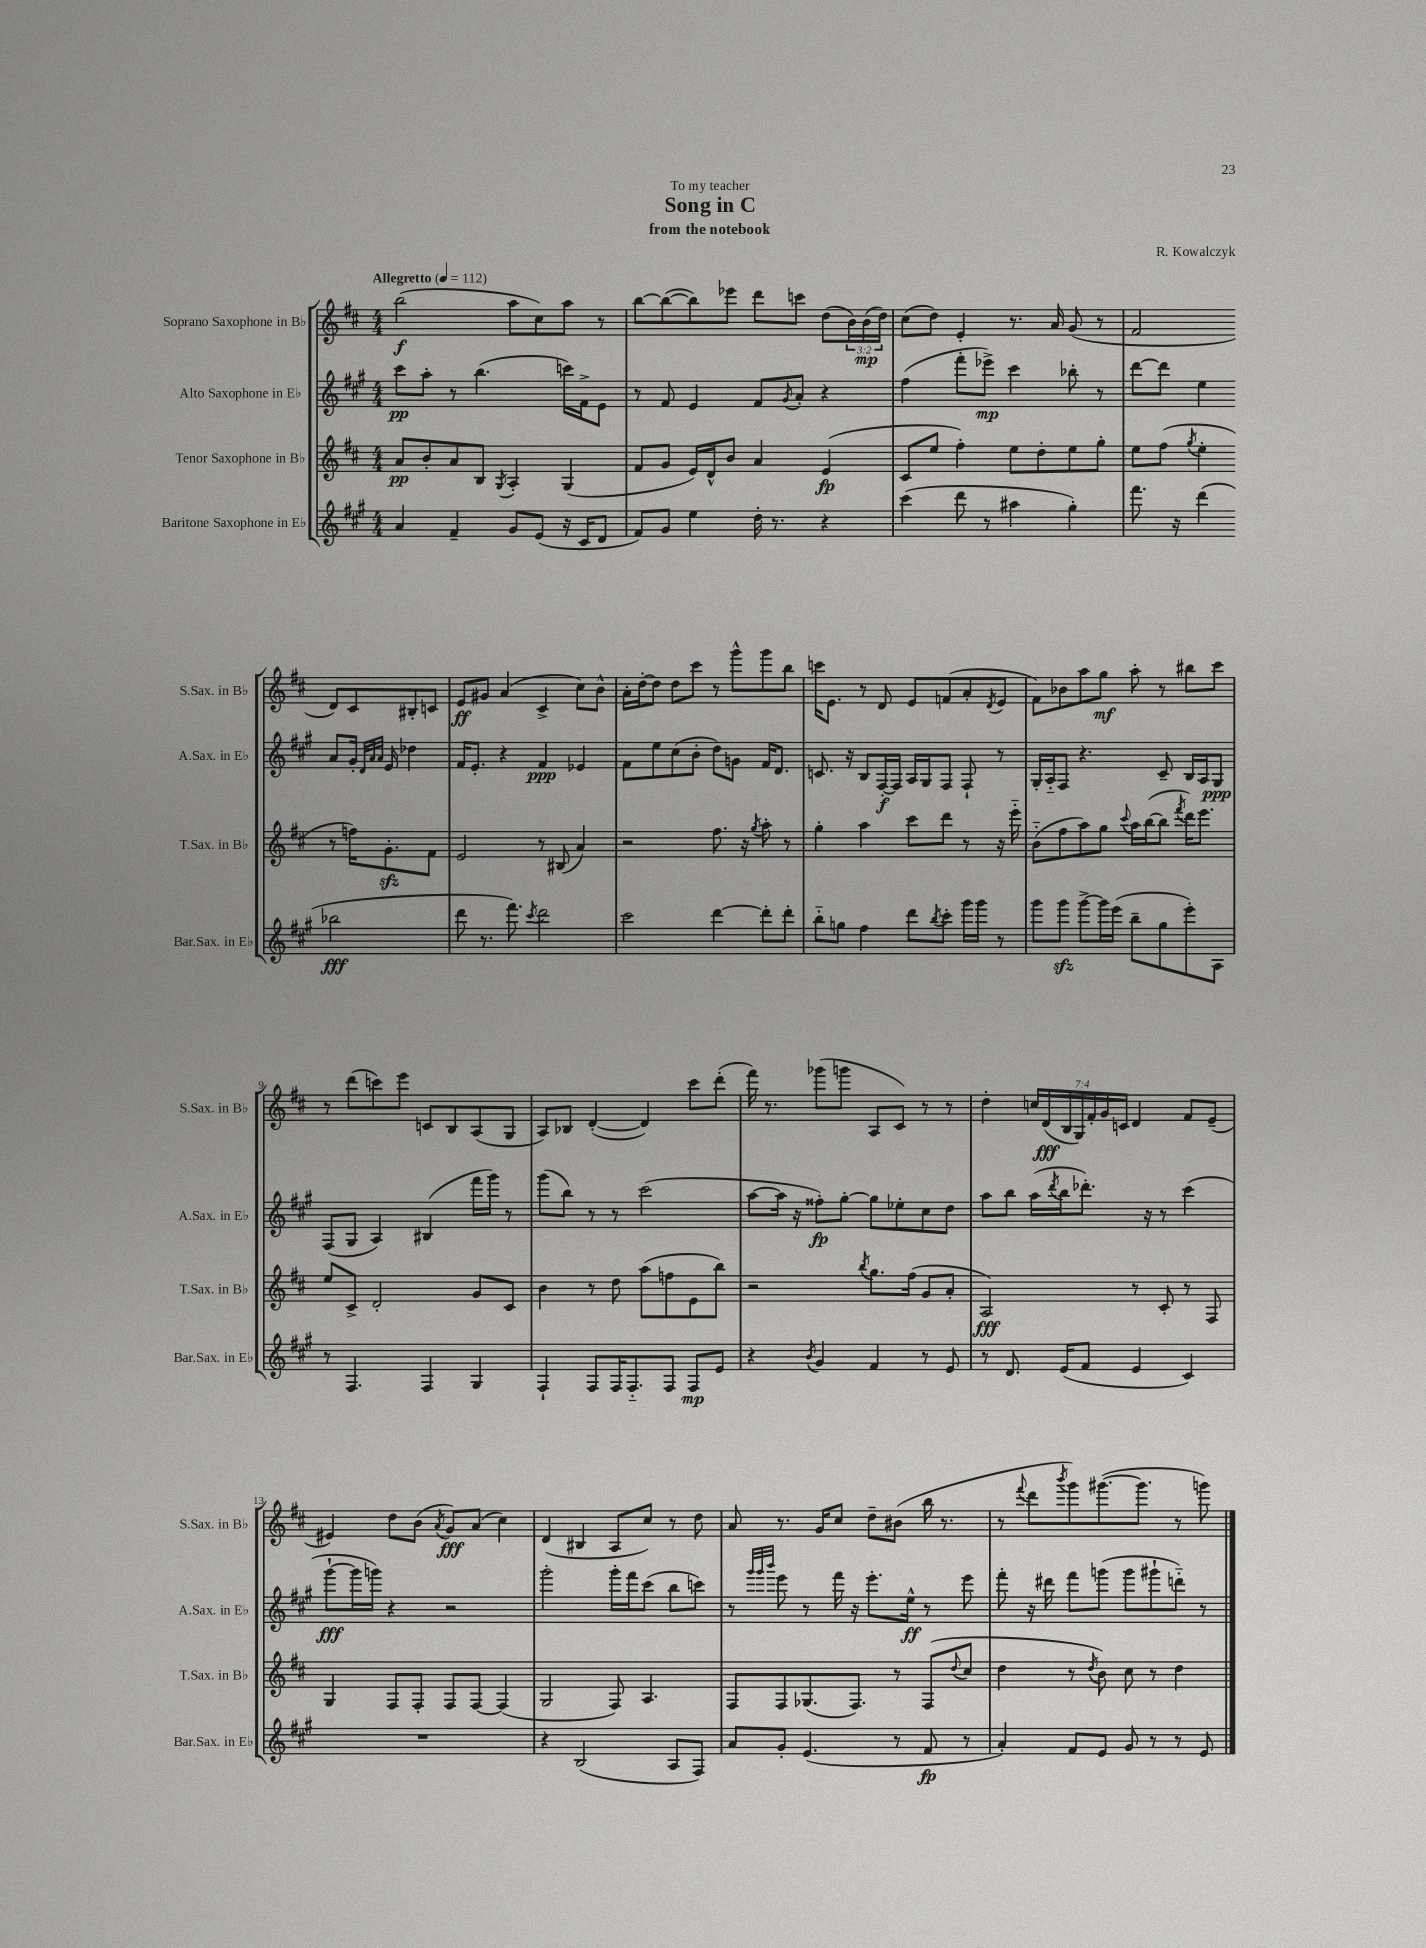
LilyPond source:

\header { title = "Song in C" composer = "R. Kowalczyk" subtitle = "from the notebook" dedication = "To my teacher" }
<<
\new StaffGroup <<
\new Staff = "s0" \with { instrumentName = "Soprano Saxophone in Bb" shortInstrumentName = "S.Sax. in Bb" } {
    \clef treble \key d \major \numericTimeSignature \time 4/4 \override Staff.TupletNumber.text = #tuplet-number::calc-fraction-text \tempo "Allegretto" 4 = 112
    b''2\f( a''8 cis''8) a''8 r8 |
    b''8~ b''8~( b''8) ees'''8 d'''8 c'''8 d''8( \tuplet 3/2 { b'16) b'16\mp( d''16) } |
    cis''8( d''8) e'4-. r8. a'16 g'8( r8 |
    fis'2 d'8) cis'8 bis8-. c'8 |
    e'8\ff gis'8 a'4( cis'4-> cis''8) b'8-^ |
    a'16-. d''16~-. d''8 d''8 cis'''8 r8 g'''8-^ g'''8 b''8 |
    c'''16 e'8. r8 d'8 e'8 f'8( a'8-. \acciaccatura { d'8 } e'8 |
    fis'8) bes'8 a''8 g''8\mf a''8-. r8 bis''8 cis'''8 |
    r8 d'''8( c'''8) e'''8 c'8 b8 a8( g8 |
    a8) bes8 d'4~-.( d'4) cis'''8 d'''8-.( |
    fis'''16) r8. ges'''8( g'''8 a8 cis'8) r8 r8 |
    d''4-. \tuplet 7/4 { c''16 d'16\fff( b16 g16) fis'16-. g'16 c'16 } d'4 fis'8 e'8--( |
    eis'4) d''8 b'8( \acciaccatura { a'8 } g'8\fff) a'8( cis''4) |
    d'4( bis4 a8 cis''8) r8 d''8 |
    a'8 r8. g'16 cis''8 d''8-- bis'8( b''16 r8. |
    r8 \appoggiatura { fis'''8 } d'''8 \acciaccatura { b'''8 } g'''8) gis'''8.~( gis'''8. r8 g'''8) \bar "|." |
}
\new Staff = "s1" \with { instrumentName = "Alto Saxophone in Eb" shortInstrumentName = "A.Sax. in Eb" } {
    \clef treble \key a \major \numericTimeSignature \time 4/4
    cis'''8\pp a''8-. r8 b''4.( c'''16) fis'16-> e'8 |
    r8 fis'8 e'4 fis'8 \acciaccatura { gis'8 } a'8-. r4 |
    fis''4( fis'''8-. ees'''8->\mp) cis'''4 bes''8-. r8 |
    d'''8~ d'''8 e''4 a'8 gis'16-. \grace { d'32 a'32 a'32 } e'16 des''4 |
    fis'16 e'8.-. r4 fis'4\ppp ees'4 |
    fis'8 e''8 cis''8( b'8-. d''8) g'8 fis'16 d'8. |
    c'8. r16 b8 fis16~-.\f fis16 a16 gis16 fis8 fis8-! r8 |
    gis16-. a16-_ fis8 r4. cis'8-- b16 a16 gis8\ppp |
    fis8( gis8 a4) bis4( fis'''16 gis'''16) r8 |
    gis'''8( b''8) r8 r8 cis'''2( |
    a''8~ a''16 r16 fisis''8-.\fp) gis''8~-. gis''8 ees''8-. cis''8 d''8 |
    a''8 b''8 a''16( \acciaccatura { d'''8 } b''16 des'''8.-.) r16 r8 cis'''4( |
    gis'''8~-!\fff gis'''16 g'''16) r4 r2 |
    gis'''2-. gis'''16-. fis'''16 cis'''8( b''8 c'''8) |
    r8 \grace { gis'''32 gis'''32 b'''32 } e'''8 r8 fis'''16 r16 e'''8.-. e''16-^\ff r8 e'''8 |
    fis'''8-. r16 dis'''16 fis'''8 g'''8( g'''8 gis'''8-! d'''8-_) r8 \bar "|." |
}
\new Staff = "s2" \with { instrumentName = "Tenor Saxophone in Bb" shortInstrumentName = "T.Sax. in Bb" } {
    \clef treble \key d \major \numericTimeSignature \time 4/4
    a'8\pp b'8-. a'8 b8 \acciaccatura { g8 } a4-. g4( |
    fis'8 g'8 e'16) d'16-^ b'8 a'4 e'4\fp( |
    cis'8 e''8 fis''4-.) e''8 d''8-. e''8 g''8-. |
    e''8 fis''8( \acciaccatura { g''8 } e''4-. r8 f''16) g'8.-.\sfz fis'8 |
    e'2 r8 bis8( a'4) |
    r2 fis''8. r16 \acciaccatura { g''8 } a''8-. r8 |
    g''4-. a''4 cis'''8 d'''8 r8 r16 e'''16-_ |
    b'8-_( fis''8 a''8) g''8 \appoggiatura { cis'''8 } a''16 b''16~( b''8 \acciaccatura { fis'''8 } d'''16) e'''8. |
    e''8 cis'8-> d'2-. g'8 cis'8 |
    b'4 r8 d''8 a''8( f''8 e'8 b''8) |
    r2 \acciaccatura { b''8 } g''8. fis''16( g'8 a'8-. |
    a2\fff) r8 cis'8-. r8 fis8 |
    g4 fis8 fis8-. fis8 fis8~ fis4( |
    g2 fis8) a4. |
    fis8 fis8 ges8.( fis8.) r8 fis8( \appoggiatura { d''8 } cis''8 |
    d''4 r8 \acciaccatura { d''8 } b'8) cis''8 r8 d''4 \bar "|." |
}
\new Staff = "s3" \with { instrumentName = "Baritone Saxophone in Eb" shortInstrumentName = "Bar.Sax. in Eb" } {
    \clef treble \key a \major \numericTimeSignature \time 4/4
    a'4 fis'4-- gis'8 e'8( r16 cis'16 d'8 |
    fis'8) gis'8 e''4 d''16-. r8. r4 |
    cis'''4( d'''8 r8 ais''4 gis''4-.) |
    fis'''8. r16 d'''4( bes''2\fff |
    d'''8 r8. fis'''8.) \acciaccatura { cis'''8 } d'''2 |
    cis'''2 d'''4~ d'''8-. d'''8-. |
    b''8-_ g''8 fis''4 d'''8 \acciaccatura { b''8 } cis'''8-. gis'''16 gis'''16 r8 |
    gis'''8 gis'''8\sfz gis'''8~-> gis'''16 e'''16( b''8-- gis''8 e'''8-.) a8 |
    r8 fis4. fis4 gis4 |
    fis4-! fis8 fis16 fis8.-_ fis8 fis8\mp e'8 |
    r4 \acciaccatura { b'8 } gis'4 fis'4 r8 e'8 |
    r8 d'8. e'16( fis'8 e'4 cis'4) |
    R1 |
    r4 b2( a8 fis8) |
    a'8 gis'8-. e'4.( r8 fis'8\fp r8 |
    a'4-.) fis'8 e'8 gis'8 r8 r8 e'8 \bar "|." |
}
>>
>>
